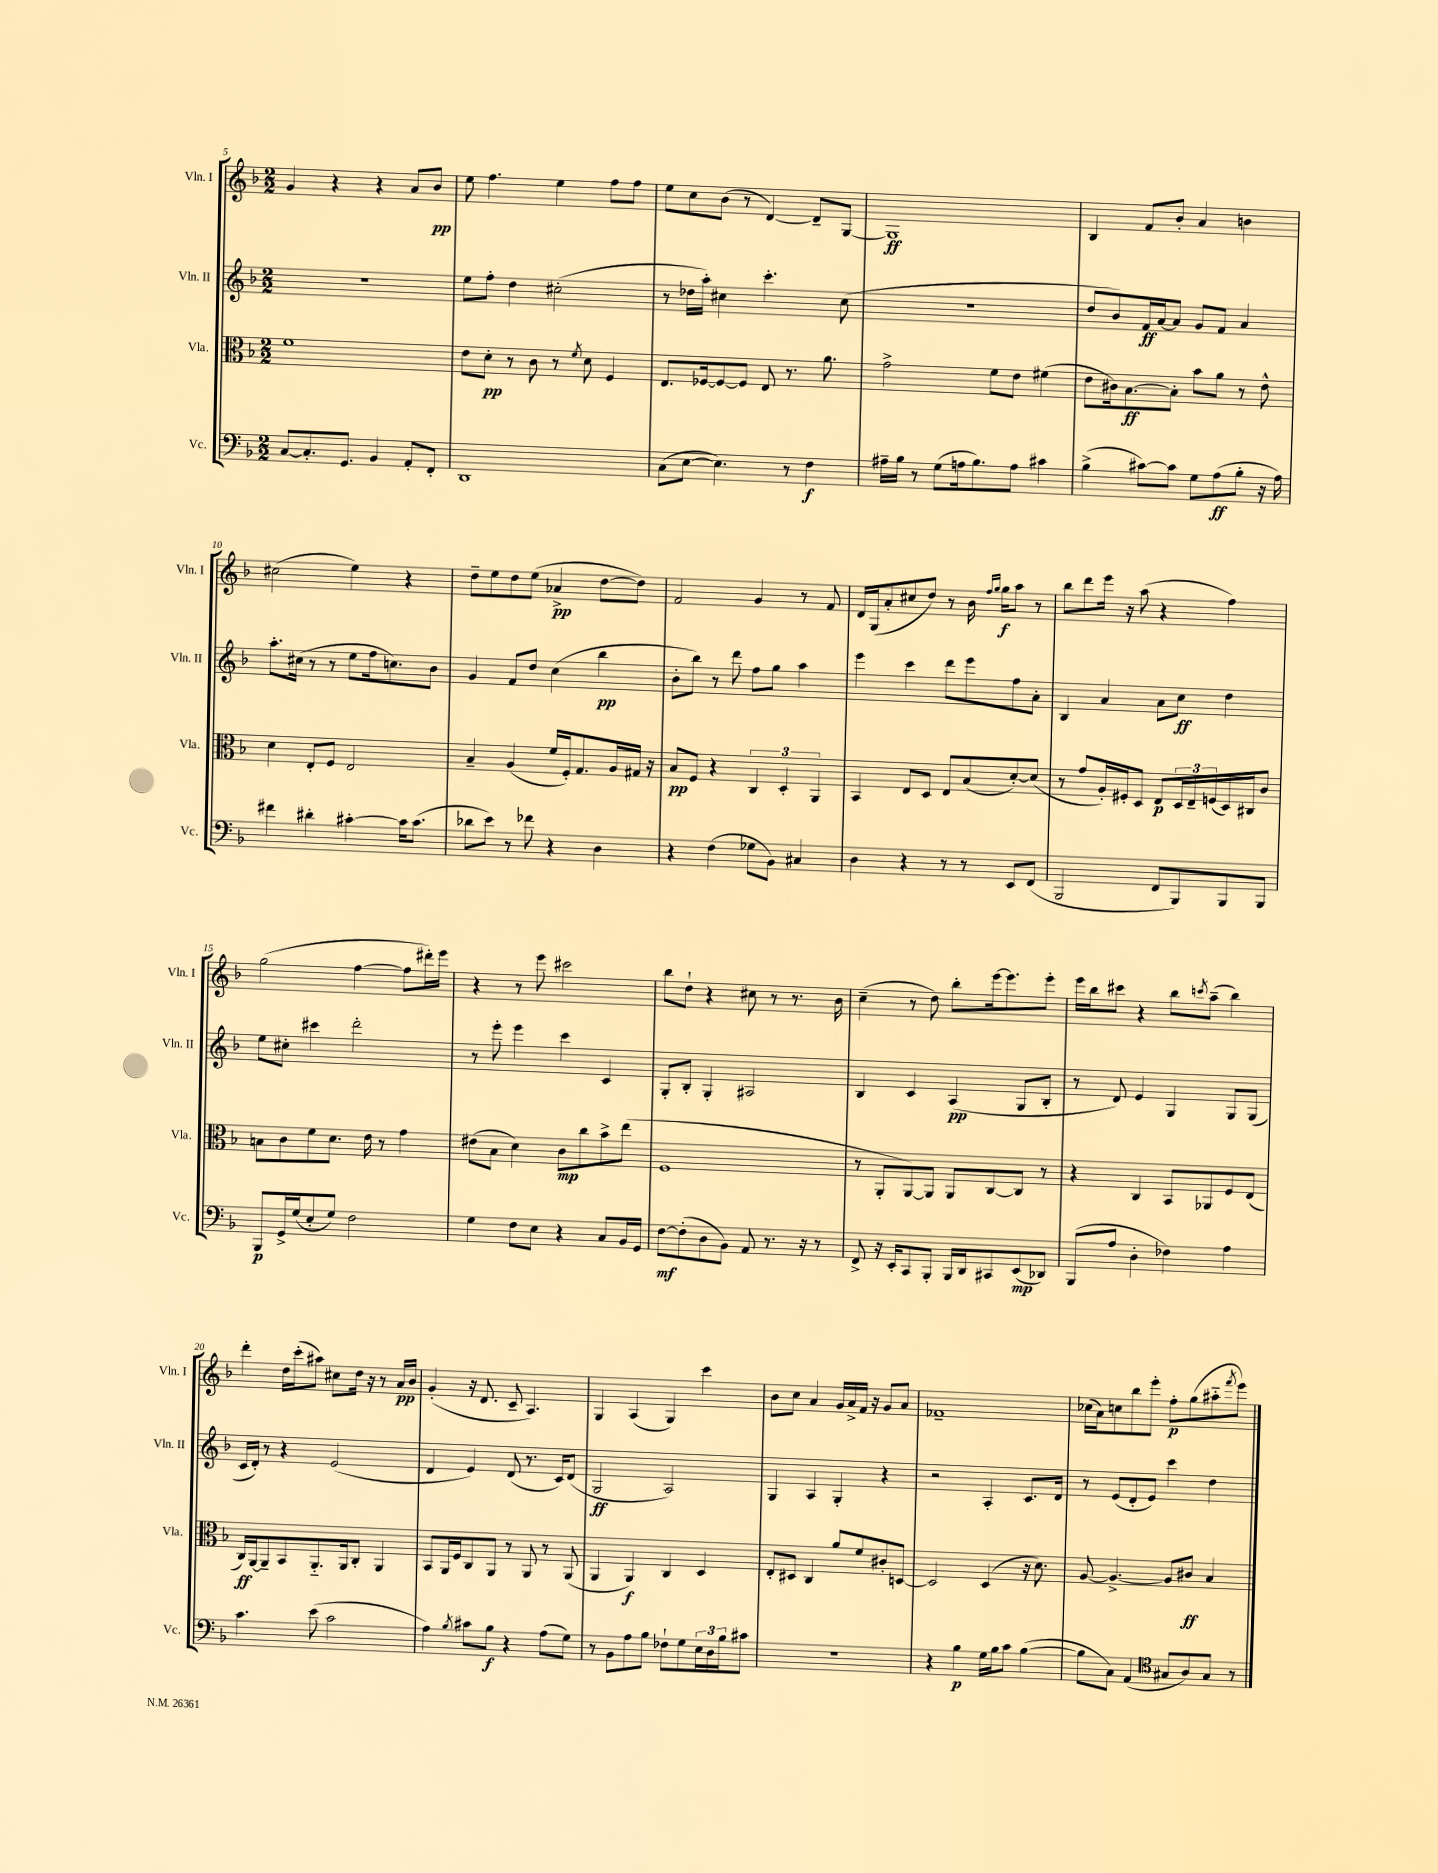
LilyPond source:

<<
\new StaffGroup <<
\new Staff = "s0" \with { instrumentName = "Vln. I" shortInstrumentName = "Vln. I" } {
    \clef treble \key f \major \numericTimeSignature \time 2/2
    g'4 r4 r4 a'8 bes'8\pp |
    e''8 f''4. e''4 f''8 f''8 |
    e''8 c''8 bes'8( r8 d'4~) d'8-- g8~ |
    g1\ff |
    bes4 f'8 bes'8-. a'4 b'4 |
    cis''2( e''4) r4 |
    d''8-- e''8 d''8 e''8( aes'4->\pp d''8~ d''8) |
    f'2 g'4 r8 f'8 |
    d'16 g16( a'8-. cis''8 d''8) r8 bes'16 \grace { f''16 g''16 } g''16\f a''8 r8 |
    bes''8 d'''8 e'''16 r16 a''8( r4 f''4) |
    g''2( f''4~ f''8 dis'''16-.) e'''16 |
    r4 r8 e'''8 cis'''2 |
    bes''8 d''8-! r4 cis''8 r8 r8. bes'16 |
    c''4--( r8 d''8) bes''8-. e'''16~ e'''8. e'''8-. |
    e'''16 bes''16 cis'''8 r4 bes''8 \acciaccatura { c'''8 } a''8--( bes''4) |
    d'''4-. d''16 c'''16-.( ais''8) cis''8 d''16 r16 r8 a'16\pp bes'16 |
    g'4-.( r16 d'8. c'8-- a4.) |
    g4 a4( g4) c'''4 |
    bes'8 c''8 a'4 g'16 a'16-> f'16 r16 g'8 a'8 |
    fes'1-- |
    ces''16( a'16) c''8 bes''8 e'''8-. f''8-.\p g''8( ais''8-_ \acciaccatura { f'''8 } e'''8) \bar "|." |
}
\new Staff = "s1" \with { instrumentName = "Vln. II" shortInstrumentName = "Vln. II" } {
    \clef treble \key f \major \numericTimeSignature \time 2/2
    R1 |
    e''8 f''8-. d''4 cis''2-.( |
    r8 des''16 a''16-.) cis''4 c'''4.-. cis''8( |
    R1 |
    d''8 bes'8) f'16\ff a'16~ a'8 g'8 f'8 a'4 |
    a''8.-. cis''16( r8 r8 e''8 f''16 c''8.) bes'8 |
    g'4 f'8 d''8 c''4( bes''4\pp |
    bes'8-. bes''8) r8 d'''8 f''8 g''8 a''4 |
    e'''4 c'''4 d'''8 e'''8 f''8 a'8-. |
    bes4 a'4 a'8 c''8\ff d''4 |
    e''8 cis''8-. cis'''4 d'''2-. |
    r8 e'''8-. e'''4 c'''4 c'4 |
    g8-. bes8-. g4-. ais2 |
    bes4 c'4 a4\pp( g8 bes8-. |
    r8 d'8) e'4 g4 g8 g8( |
    c'16 d'16-.) r8 r4 e'2( |
    d'4 e'4) d'8( r8. c'16) d'8( |
    g2\ff a2) |
    g4 a4 g4-. r4 |
    r2 a4-. c'8. d'16 |
    r8 e'8( d'8-. e'8) c'''4 d''4 \bar "|." |
}
\new Staff = "s2" \with { instrumentName = "Vla." shortInstrumentName = "Vla." } {
    \clef alto \key f \major \numericTimeSignature \time 2/2
    f'1 |
    e'8 d'8-.\pp r8 c'8 r8 \acciaccatura { f'8 } d'8 f4 |
    e8. fes16~ fes8~ fes8 e8 r8. a'8. |
    g'2-> f'8 e'8 fis'4( |
    e'8 cis'16) bes8.~\ff bes8-. bes'8 a'8 r8 e'8-^ |
    d'4 e8-. f8 e2 |
    bes4-- a4( f'16 f16-.) g8. a16 gis16 r16 |
    bes8\pp f8 r4 \tuplet 3/2 { c4 d4-. a,4 } |
    bes,4 e8 d8 e8 bes8( d'8~-.) d'8( |
    r8 g'8 a16-.) fis16-. d8 e8\p \tuplet 3/2 { d16 e16-- f16( } d16) cis16 c'8 |
    b8 c'8 f'8 d'8. e'16 r8 g'4 |
    eis'8( bes8 d'4) c'8\mp c''8 bes'8-> e''8( |
    f1 |
    r8 a,8-. a,8~) a,8 a,8 c8~ c8 r8 |
    r4 c4 bes,8 aes,8 f8 e8( |
    c16\ff) a,16~ a,8-- bes,8 a,8.-_ a,16 c8-. a,4 |
    bes,8 a,16 f16 c8 a,8 r8 a,8 r8 a,8( |
    a,4 a,4\f) c4 d4 |
    e8-. dis8 c4 a'8 f'8 cis'8-. d8~ |
    d2 d4( r16 d'8.) |
    a8~ a4.~-> a8 cis'8\ff bes4 \bar "|." |
}
\new Staff = "s3" \with { instrumentName = "Vc." shortInstrumentName = "Vc." } {
    \clef bass \key f \major \numericTimeSignature \time 2/2
    c8~ c8.-. g,8. bes,4 a,8-. f,8-. |
    d,1 |
    c8( e8~ e4.) r8 f4\f |
    ais16-- bes16 r8 g8( a16 bes8.) a8 cis'4 |
    bes4->( cis'8~) cis'8 g8 a8\ff( bes8-. r16 a16) |
    fis'4 dis'4-. cis'4~-. cis'16 cis'8.( |
    des'8 e'8) r8 fes'8 r4 d4 |
    r4 f4( ges8 bes,8) cis4 |
    d4 r4 r8 r8 e,8 f,8( |
    bes,,2 f,8 bes,,8) bes,,8 bes,,8 |
    bes,,8\p g,16-> g16( e8-. g8) f2 |
    g4 f8 e8 r4 c8 bes,16 g,16 |
    f8~\mf f8-.( d8 bes,8) a,8 r8. r16 r8 |
    f,8-> r16 e,16-. c,8 bes,,8-. bes,,16 d,16 cis,8 e,8\mp( des,8) |
    bes,,8( a8 d4-. fes4) a4 |
    c'4. e'8( c'2 |
    a4) \acciaccatura { bes8 } cis'8 bes8\f r4 a8( g8) |
    r8 bes,8 a8 bes8 fes8-! g8 \tuplet 3/2 { e16 d16 bes16 } cis'8 |
    r1 |
    r4 bes4\p g16 bes16 c'8 bes4~( |
    bes8 c8) a,4( \clef tenor gis8 a8) gis8 r8 \bar "|." |
}
>>
>>
\layout { \context { \Score currentBarNumber = #5 } }
